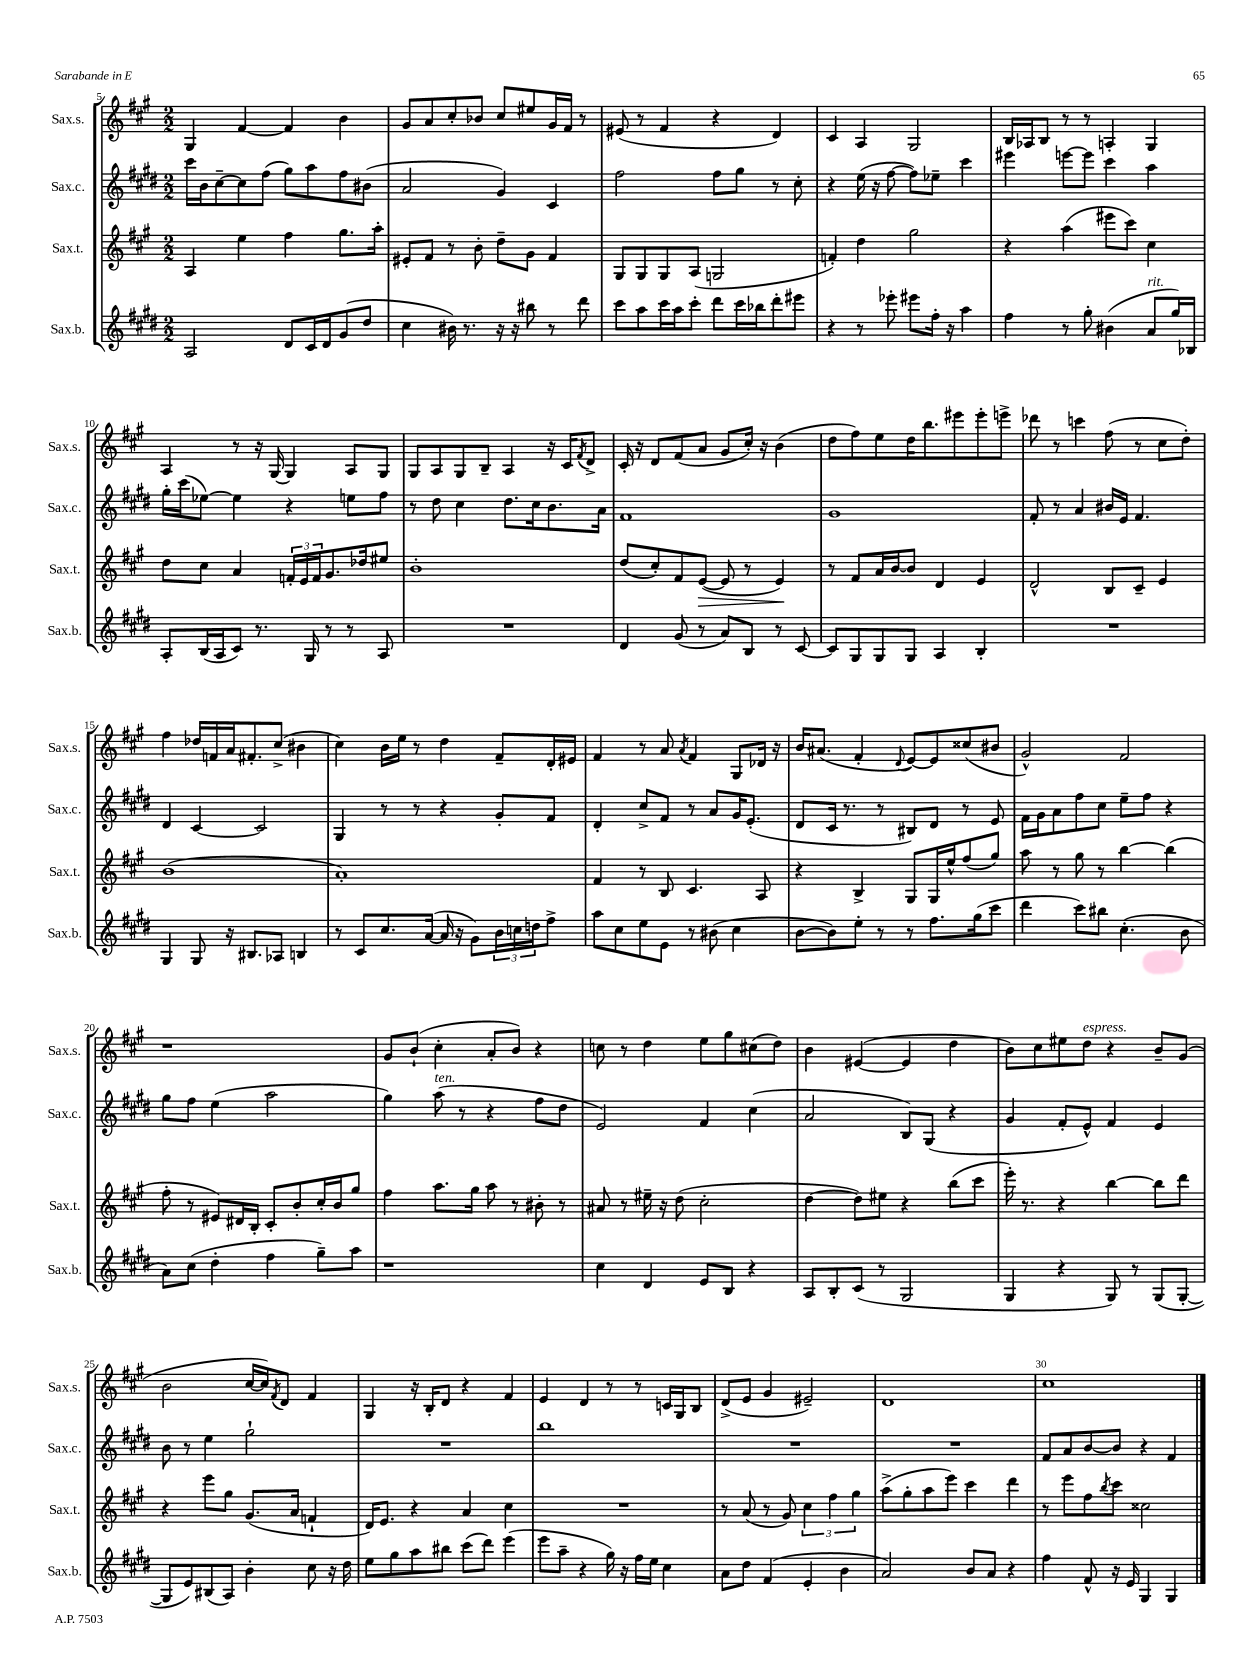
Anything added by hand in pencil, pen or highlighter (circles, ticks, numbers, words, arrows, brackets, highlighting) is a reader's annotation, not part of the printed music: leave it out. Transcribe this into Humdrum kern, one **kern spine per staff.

**kern	**kern	**dynam	**kern	**kern
*part4	*part3	*part3	*part2	*part1
*staff4	*staff3	*staff3	*staff2	*staff1
*I"Sax.b.	*I"Sax.t.	*	*I"Sax.c.	*I"Sax.s.
*I'Sax.b.	*I'Sax.t.	*	*I'Sax.c.	*I'Sax.s.
*clefG2	*clefG2	*	*clefG2	*clefG2
*k[f#c#g#d#]	*k[f#c#g#]	*	*k[f#c#g#d#]	*k[f#c#g#]
*M2/2	*M2/2	*	*M2/2	*M2/2
=5	=5	=5	=5	=5
2A/	4A/	.	16ccc#\LL	4G#/
.	.	.	16b\J	.
.	.	.	[8cc#~\	.
.	4ee\	.	8cc#\]	[4f#/
.	.	.	(8ff#\J	.
8d#/L	4ff#\	.	8gg#\L)	4f#/]
16c#/L	.	.	8aa\	.
16d#/J	.	.	.	.
(8g#/	8.gg#\L	.	8ff#\	4b\
8dd#/J	.	.	(8b#X\J	.
.	16aa'\Jk	.	.	.
=6	=6	=6	=6	=6
4cc#\	8e#X'/L	.	2a/	8g#/L
.	8f#/J	.	.	8a/
16b#X\)	8r	.	.	8cc#'/
8.r	.	.	.	.
.	8b'\	.	.	8b-X/J
16r	8dd~\L	.	4g#/)	8cc#/L
16r	.	.	.	.
8bb#X\	8g#\J	.	.	8ee#X/
8r	4f#/	.	4c#/	16g#/L
.	.	.	.	16f#/JJ
8ddd#\	.	.	.	8r
=7	=7	=7	=7	=7
8ccc#\L	8G#/L	.	2ff#\	(8e#X/
8aa\	8G#/	.	.	8r
16ccc#\L	8G#/	.	.	4f#/
16aa\J	.	.	.	.
8ccc#'\J	(8A/J	.	.	.
8ddd#\L	2Gn/	.	8ff#\L	4r
16ccc#\L	.	.	8gg#\J	.
16bb-X\J	.	.	.	.
8ddd#'\	.	.	8r	4d/)
8eee#X\J	.	.	8cc#'\	.
=8	=8	=8	=8	=8
4r	4fn'/)	.	4r	4c#/
8r	4dd\	.	(16ee\	4A/
.	.	.	16r	.
8eee-X'\	.	.	[8ff#\	.
8eee#X\L	2gg#\	.	8ff#\L])	2G#/
16ff#'\Jk	.	.	8ee-X~\J	.
16r	.	.	.	.
4aa\	.	.	4ccc#\	.
=9	=9	=9	=9	=9
4ff#\	4r	.	4eee#X\	16B/LL
.	.	.	.	16A-X/J
.	.	.	.	8B/J
8r	(4aa\	.	[8eeen\L	8r
8gg#'\	.	.	8eee\J]	8r
(4b#X\	8eee#X\L	.	4ccc#\	4An'/
.	8ccc#\J)	.	.	.
!LO:TX:a:i:t=rit.	!	!	!	!
8a/L	4cc#\	.	4aa\	4G#/
16gg#/L)	.	.	.	.
16B-X/JJ	.	.	.	.
!!LO:LB:g=z
=10	=10	=10	=10	=10
8A'/L	8dd\L	.	16gg#'\LL	4A/
.	.	.	(16ccc#\J	.
(16B/L	8cc#\J	.	[8ee-X\J)	.
16A/J	.	.	.	.
8c#/J)	4a/	.	4ee-\]	8r
8.r	.	.	.	16r
.	.	.	.	[16G#/
.	24fn'/LL	.	4r	4G#/]
.	24e/	.	.	.
16G#/	.	.	.	.
.	24f/J	.	.	.
8r	8.g#/	.	.	.
8r	.	.	8een\L	8A/L
.	16dd-X/k	.	.	.
8A/	8ee#X/J	.	8ff#\J	8G#/J
=11	=11	=11	=11	=11
1r	1b'	.	8r	8G#/L
.	.	.	8dd#\	8A/
.	.	.	4cc#\	8G#/
.	.	.	.	8B~/J
.	.	.	8.dd#\L	4A/
.	.	.	16cc#\k	.
.	.	.	8.b\	16r
.	.	.	.	16c#/KL
.	.	.	.	8qf#/
.	.	.	.	8d^/J
.	.	.	16a\Jk	.
=12	=12	=12	=12	=12
4d#/	(8dd/L	.	1f#	16c#'/
.	.	.	.	16r
.	8cc#'/)	.	.	8d/L
(8g#/	8f#/	.	.	(8f#/
!	!	!LO:HP:b	!	!
8r	([8e/J	>	.	8a/J
8a/L)	8e/]	.	.	8g#/L
8B/J	8r	.	.	16cc#'/Jk)
.	.	.	.	16r
8r	4e/)	.	.	(4b\
[8c#/	.	.	.	.
.	.	]	.	.
=13	=13	=13	=13	=13
8c#/L]	8r	.	1g#	8dd\L
8G#/	8f#/L	.	.	8ff#\)
8G#/	16a/L	.	.	8ee\
.	[16b/J	.	.	.
8G#/J	8b/J]	.	.	16dd\K
.	.	.	.	8.bb\
4A/	4d/	.	.	.
.	.	.	.	8eee#X\
4B'/	4e/	.	.	8eee#'\
.	.	.	.	8eeen^\J
=14	=14	=14	=14	=14
1r	2d^^/	.	8f#'/	8ddd-X\
.	.	.	8r	8r
.	.	.	4a/	4cccn\
.	8B/L	.	16b#X/LL	(8ff#\
.	.	.	16e/JJ	.
.	8c#~/J	.	4.f#/	8r
.	4e/	.	.	8cc#\L
.	.	.	.	8dd'\J)
!!LO:LB:g=z
=15	=15	=15	=15	=15
4G#/	(1b	.	4d#/	4ff#\
8G#/	.	.	[4c#/	16dd-X/LL
.	.	.	.	16fn/
16r	.	.	.	16a/J
8.B#X/L	.	.	.	8.f#X'/
.	.	.	2c#/]	.
8A-X/J	.	.	.	(8cc#^/J
4Bn/	.	.	.	4b#X\
=16	=16	=16	=16	=16
8r	1a')	.	4G#/	4cc#\)
8c#/L	.	.	.	.
8.cc#/	.	.	8r	16b\LL
.	.	.	.	16ee\JJ
.	.	.	8r	8r
([16a/Jk	.	.	.	.
16a/]	.	.	4r	4dd\
16r	.	.	.	.
8g#\L)	.	.	.	.
24b\L	.	.	8g#'/L	8f#~/L
24ccn\	.	.	.	.
24ddn\J	.	.	.	.
8ff#^\J	.	.	8f#/J	16d'/L
.	.	.	.	16e#X/JJ
=17	=17	=17	=17	=17
8aa\L	4f#/	.	4d#'/	4f#/
8cc#\	.	.	.	.
8ee\	8r	.	8cc#^/L	8r
8e\J	8B/	.	8f#/J	8a/
.	.	.	.	8qa/
8r	4.c#/	.	8r	4f#/
(8b#X\	.	.	8a/L	.
4cc#\	.	.	16g#/K	8G#/L
.	.	.	(8.e'/J	.
.	8A/	.	.	16d-X/Jk
.	.	.	.	16r
=18	=18	=18	=18	=18
[8b\L	4r	.	8d#/L	16b/KL
.	.	.	.	(8.a#X/J
8b\])	.	.	16c#/Jk	.
.	.	.	8.r	.
8ee'\J	4B^/	.	.	4f#'/
8r	.	.	8r	.
.	.	.	.	8qqd/
8r	8G#/L	.	8B#X/L)	[8e/L)
8.ff#\L	16G#/L	.	8d#/J	8e/]
.	16ee^^/J	.	.	.
.	(8ff#/	.	8r	(8cc##X/
(16gg#\k	.	.	.	.
8ccc#\J	8gg#/J)	.	8e/	8b#X/J
=19	=19	=19	=19	=19
4ddd#\	8aa\	.	16f#\LL	2g#^^/)
.	.	.	16g#\J	.
.	8r	.	8a\	.
8ccc#\L)	8gg#\	.	8ff#\	.
8bb#X\J	8r	.	8cc#\J	.
(4.cc#'\	[4bb\	.	8ee~\L	2f#/
.	.	.	8ff#\J	.
.	(4bb\]	.	4r	.
8b\	.	.	.	.
!!LO:LB:g=z
=20	=20	=20	=20	=20
8a\L)	8ff#'\	.	8gg#\L	1r
(8cc#\J	8r	.	8ff#\J	.
4dd#'\	8e#X/L)	.	(4ee\	.
.	16d#X/L	.	.	.
.	16B'/JJ	.	.	.
4ff#\	8c#'/L	.	2aa\	.
.	8b'/	.	.	.
8gg#~\L)	16cc#'/L	.	.	.
.	16b/J	.	.	.
8aa\J	8gg#/J	.	.	.
=21	=21	=21	=21	=21
1r	4ff#\	.	4gg#\)	8g#/L
.	.	.	.	(8b`/J
!	!	!	!LO:TX:a:i:t=ten.	!
.	8.aa\L	.	(8aa\	4cc#'\
.	.	.	8r	.
.	16gg#\Jk	.	.	.
.	8aa\	.	4r	8a'/L
.	8r	.	.	8b/J)
.	8b#X'\	.	8ff#\L	4r
.	8r	.	8dd#\J	.
=22	=22	=22	=22	=22
4cc#\	8a#X/	.	2e/)	8ccn\
.	8r	.	.	8r
4d#/	16ee#X~\	.	.	4dd\
.	16r	.	.	.
.	(8dd\	.	.	.
8e/L	2cc#'\	.	4f#/	8ee\L
8B/J	.	.	.	8gg#\
4r	.	.	(4cc#\	(8cc#X\
.	.	.	.	8dd\J)
=23	=23	=23	=23	=23
8A/L	[4dd\	.	2a/	4b\
8B'/	.	.	.	.
(8c#/J	8dd\L])	.	.	([4e#X/
8r	8ee#X\J	.	.	.
2G#/	4r	.	8B/L)	4e#/]
.	.	.	(8G#/J	.
.	(8bb\L	.	4r	4dd\
.	8ccc#\J	.	.	.
=24	=24	=24	=24	=24
4G#/	16eee'\)	.	4g#/	8b\L)
.	8.r	.	.	.
.	.	.	.	8cc#\
4r	4r	.	8f#'/L	8ee#X\
!	!	!	!	!LO:TX:a:i:t=espress.
.	.	.	8e^^/J)	8dd\J
8G#/)	[4bb\	.	4f#/	4r
8r	.	.	.	.
(8G#/L	8bb\L]	.	4e/	8b~/L
[8G#'/J	8ddd\J	.	.	(8g#/J
!!LO:LB:g=z
=25	=25	=25	=25	=25
8G#/L]	4r	.	8b\	2b\
8e/)	.	.	8r	.
(8B#X/	8eee\L	.	4ee\	.
8A/J)	8gg#\J	.	.	.
4b'\	(8.g#/L	.	2gg#`\	[16cc#/LL
.	.	.	.	16cc#/J])
.	.	.	.	8qf#/
.	.	.	.	8d/J
.	16a/Jk	.	.	.
8cc#\	4fn`/	.	.	4f#/
16r	.	.	.	.
16dd#\	.	.	.	.
=26	=26	=26	=26	=26
8ee\L	16d/KL)	.	1r	4G#/
.	8.e/J	.	.	.
8gg#\	.	.	.	.
8aa\	4r	.	.	16r
.	.	.	.	16B'/KL
8bb#X\J	.	.	.	8d/J
(8ccc#\L	4a/	.	.	4r
8ddd#\J)	.	.	.	.
(4eee\	4cc#\	.	.	4f#/
=27	=27	=27	=27	=27
8eee\L	1r	.	1bb	4e/
8aa~\J	.	.	.	.
4r	.	.	.	4d/
16gg#\)	.	.	.	8r
16r	.	.	.	.
16ff#\LL	.	.	.	8r
16ee\JJ	.	.	.	.
4cc#\	.	.	.	16cn/LL
.	.	.	.	16G#/J
.	.	.	.	8B/J
=28	=28	=28	=28	=28
8a\L	8r	.	1r	(8d^/L
8dd#\J	(8a/	.	.	8e/J
(4f#/	8r	.	.	4g#/
.	8g#/)	.	.	.
4e'/	6cc#\	.	.	2e#X~/)
.	6ff#\	.	.	.
4b\	.	.	.	.
.	6gg#\	.	.	.
=29	=29	=29	=29	=29
2a/)	(8aa^\L	.	1r	1d
.	8gg#'\	.	.	.
.	8aa\	.	.	.
.	8eee\J)	.	.	.
8b/L	4ccc#\	.	.	.
8a/J	.	.	.	.
4r	4ddd\	.	.	.
=30	=30	=30	=30	=30
4ff#\	8r	.	8f#/L	1cc#
.	8eee\L	.	8a/	.
8f#^^/	8ff#\	.	[8b/	.
.	8qbb/	.	.	.
16r	8ccc#\J	.	8b/J]	.
16e/	.	.	.	.
4G#/	2cc##X\	.	4r	.
4G#/	.	.	4f#/	.
==	==	==	==	==
*-	*-	*-	*-	*-
